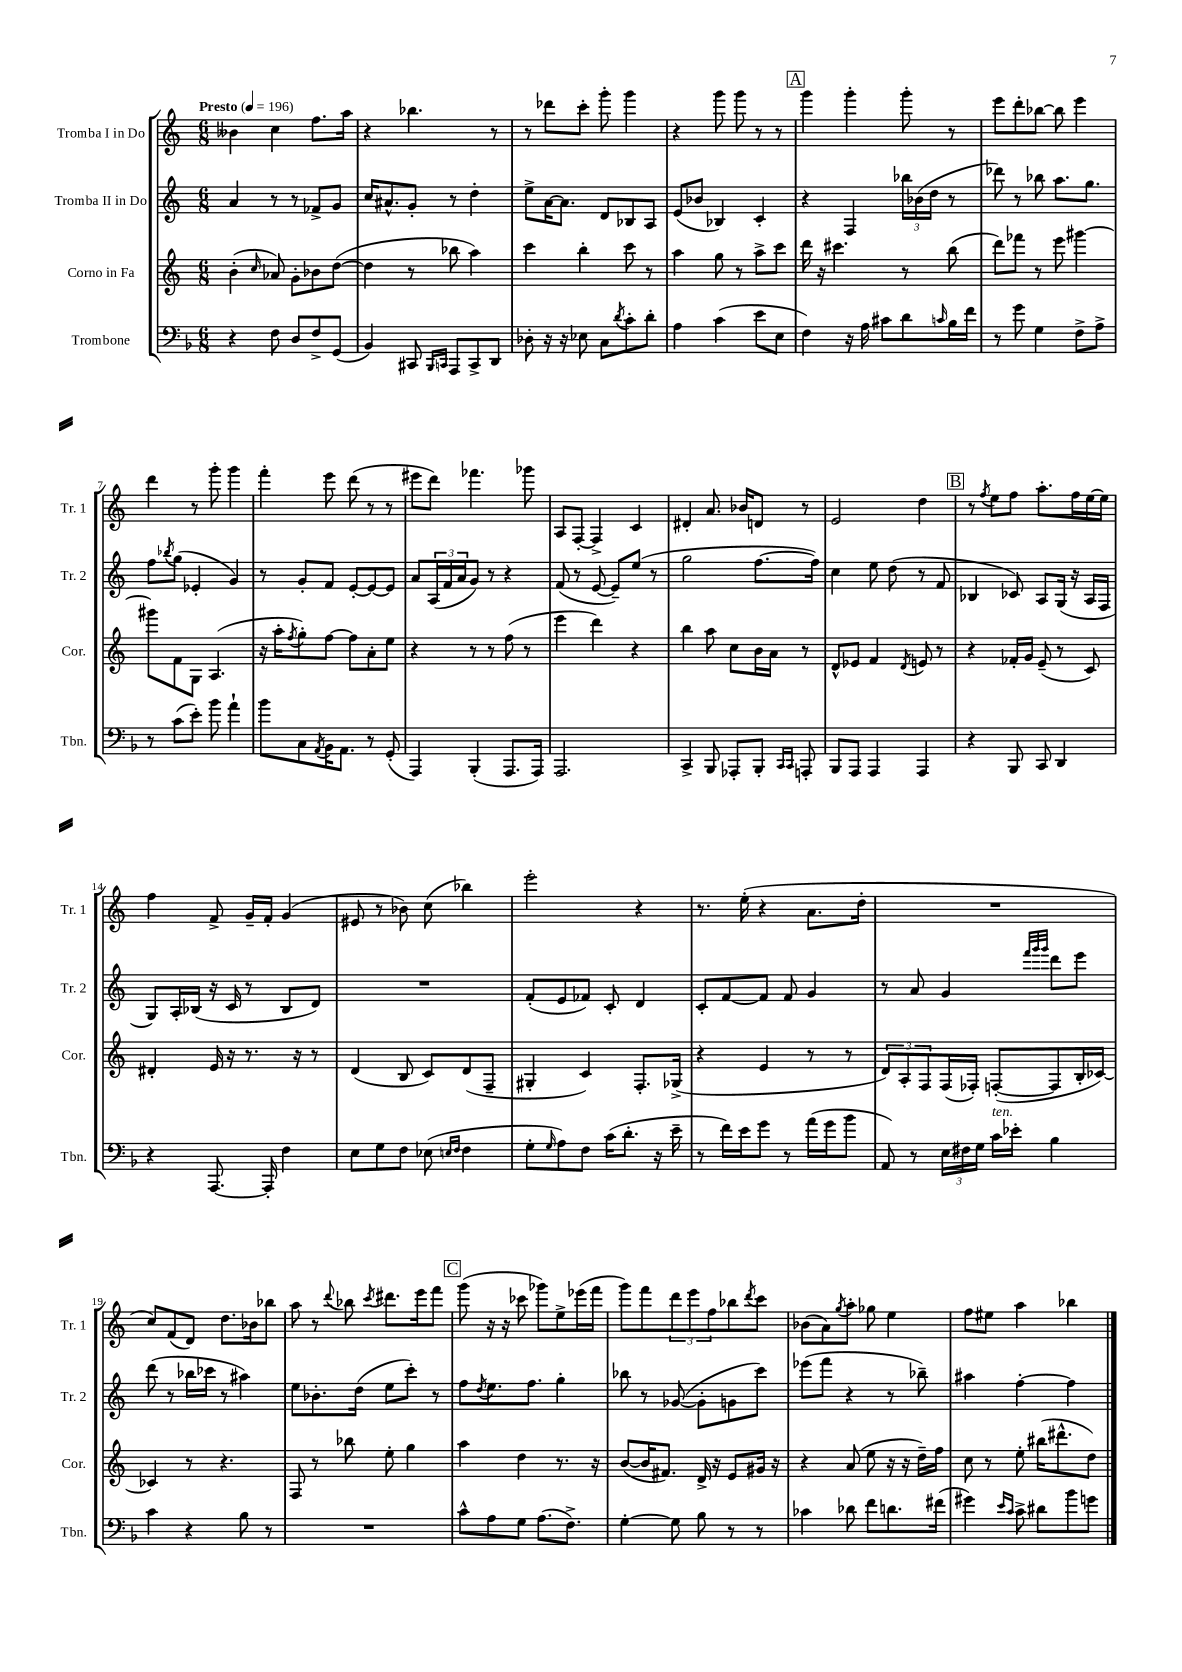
<<
\new StaffGroup <<
\new Staff = "s0" \with { instrumentName = "Tromba I in Do" shortInstrumentName = "Tr. 1" } {
    \clef treble \key c \major \numericTimeSignature \time 6/8 \tempo "Presto" 4 = 196
    beses'4 c''4 f''8. a''16 |
    r4 bes''4. r8 |
    r8 des'''8 c'''8-. g'''8-. g'''4 |
    r4 g'''8 g'''8 r8 r8 |
    \mark \markup { \box "A" } g'''4 g'''4-. g'''8-. r8 |
    e'''8 d'''8-. bes''8~ bes''8 e'''4 |
    d'''4 r8 g'''8-. g'''4 |
    f'''4-. e'''8 d'''8( r8 r8 |
    eis'''8 d'''8) fes'''4. ges'''8 |
    a8 f8~-. f4-> c'4 |
    dis'4-. a'8. bes'16 d'8 r8 |
    e'2 d''4 |
    \mark \markup { \box "B" } r8 \acciaccatura { f''8 } e''8 f''8 a''8.-. f''16 e''16~ e''16 |
    f''4 f'8-> g'16-- f'16-. g'4( |
    eis'8 r8 bes'8) c''8( bes''4) |
    e'''2-. r4 |
    r8. e''16-.( r4 a'8. d''16-. |
    R2. |
    c''8) f'8( d'8) d''8. bes'16 bes''8 |
    a''8 r8 \appoggiatura { d'''8 } bes''8 \acciaccatura { c'''8 } dis'''8. e'''16 f'''8 |
    \mark \markup { \box "C" } g'''8( r16 r16 ces'''8 ges'''8) e''8-> ees'''16( f'''16 |
    g'''8) f'''8 \tuplet 3/2 { d'''8 e'''8 f''8 } bes''8 \acciaccatura { d'''8 } c'''8 |
    bes'8( a'8) \acciaccatura { g''8 } a''8-. ges''8 e''4 |
    f''8 eis''8 a''4 bes''4 \bar "|." |
}
\new Staff = "s1" \with { instrumentName = "Tromba II in Do" shortInstrumentName = "Tr. 2" } {
    \clef treble \key c \major \numericTimeSignature \time 6/8
    a'4 r8 r8 fes'8-> g'8 |
    c''16 ais'8.-^ g'8-. r8 d''4-. |
    e''8-> a'16~ a'8. d'8 bes8 a8 |
    e'8( bes'8 bes4) c'4-. |
    \mark \markup { \box "A" } r4 f4 \tuplet 3/2 { bes''16 bes'16( d''16 } r8 |
    des'''8) r8 bes''8 a''8. g''8. |
    f''8 \acciaccatura { bes''8 } g''8( ees'4-. g'4) |
    r8 g'8-. f'8 e'8~-. e'8~ e'8 |
    a'8 \tuplet 3/2 { a16( f'16 a'16 } g'8) r8 r4 |
    f'8( r8 e'8~ e'8--) e''8( r8 |
    g''2 f''8.~ f''16) |
    c''4 e''8 d''8( r8 f'8 |
    \mark \markup { \box "B" } bes4 ces'8) a8 g16( r16 a16 f16 |
    g8) a16-. bes16( r16 c'16 r8 bes8 d'8) |
    R2. |
    f'8-.( e'8 fes'8) c'8-. d'4 |
    c'8-. f'8~ f'8 f'8 g'4 |
    r8 a'8 g'4 \grace { f'''32 g'''32 g'''32 } d'''8 e'''8 |
    d'''8( r8 bes''16 ces'''16 r8 ais''4) |
    e''8 bes'8.-. d''16( e''8 c'''8-.) r8 |
    \mark \markup { \box "C" } f''8 \acciaccatura { d''8 } e''8. f''8. g''4-. |
    bes''8 r8 ges'8~( ges'8-. g'8 c'''8) |
    ees'''8( f'''8 r4 r8 bes''8--) |
    ais''4 f''4~-. f''4 \bar "|." |
}
\new Staff = "s2" \with { instrumentName = "Corno in Fa" shortInstrumentName = "Cor." } {
    \clef treble \key c \major \numericTimeSignature \time 6/8
    b'4-.( \grace { c''16 } aes'8) g'8-. bes'8 d''8~( |
    d''4 r8 bes''8 a''4) |
    c'''4 b''4-. c'''8 r8 |
    a''4 g''8 r8 a''8-> c'''8 |
    \mark \markup { \box "A" } d'''16 r16 cis'''4. r8 b''8( |
    d'''8) fes'''8 r8 e'''8 gis'''4~ |
    gis'''8 f'8 g8 a4.( |
    r16 a''16-. \acciaccatura { f''8 } g''8-.) f''8~ f''8 a'8-. e''8 |
    r4 r8 r8 f''8( r8 |
    e'''4 d'''4) r4 |
    b''4 a''8 c''8 b'16 a'16 r8 |
    d'8-^ ees'8 f'4 \acciaccatura { d'8 } e'8 r8 |
    \mark \markup { \box "B" } r4 fes'16-. g'16 e'8--( r8 c'8) |
    dis'4-. e'16 r16 r8. r16 r8 |
    d'4( b8 c'8) d'8( f8-- |
    gis4-. c'4) f8.-. ges16->( |
    r4 e'4 r8 r8 |
    \tuplet 3/2 { d'8) a8-. f8 } f16( fes16-.) f8~-.( f8 b16-. ces'16~) |
    ces'4 r8 r4. |
    f8 r8 bes''8 e''8-. g''4 |
    \mark \markup { \box "C" } a''4 d''4 r8. r16 |
    b'8~( b'16 fis'8.) d'16-> r16 e'8 gis'16 r16 |
    r4 a'8( e''8 r16 r16 d''16--) f''16 |
    c''8 r8 e''8-. bis''16( dis'''8.-^ d''8) \bar "|." |
}
\new Staff = "s3" \with { instrumentName = "Trombone" shortInstrumentName = "Tbn." } {
    \clef bass \key f \major \numericTimeSignature \time 6/8
    r4 f8 d8 f8-> g,8( |
    bes,4) cis,8 \grace { bes,,16 c,16 } a,,8 c,8-> d,8 |
    des8-. r16 r16 ees8 c8 \acciaccatura { d'8 } c'8-. d'8-. |
    a4 c'4( e'8 e8 |
    \mark \markup { \box "A" } f4) r16 a16 cis'8 d'8 \grace { c'16 } bes16 f'16 |
    r8 g'8 g4 f8-> a8-> |
    r8 c'8( e'8-.) bes'8 a'4-! |
    bes'8 c8 \acciaccatura { a,8 } bes,16 a,8. r8 g,8-.( |
    a,,4) bes,,4-.( a,,8. a,,16) |
    a,,2. |
    c,4-> bes,,8 aes,,8-. bes,,8-. \grace { c,16 c,16 } a,,8-. |
    bes,,8 a,,8 a,,4 a,,4 |
    \mark \markup { \box "B" } r4 bes,,8 c,8 d,4 |
    r4 a,,8.~ a,,16-. f4 |
    e8 g8 f8 ees8( \grace { e16 f16 } f4 |
    g8-. \grace { g16 } a8) f8 c'16( d'8.-. r16 e'16-- |
    r8 f'16) e'16 g'8 r8 a'16( g'16 bes'8 |
    a,8) r8 \tuplet 3/2 { e16 fis16 g16 } c'16^\markup { \italic "ten." } ees'16-. bes4 |
    c'4 r4 bes8 r8 |
    R2. |
    \mark \markup { \box "C" } c'8-^ a8 g8 a8.( f8.->) |
    g4~-. g8 bes8 r8 r8 |
    ces'4 des'8 f'8 d'8. fis'16( |
    gis'4) \grace { e'16 c'16 } c'8-> dis'8 bes'8 g'8 \bar "|." |
}
>>
>>
